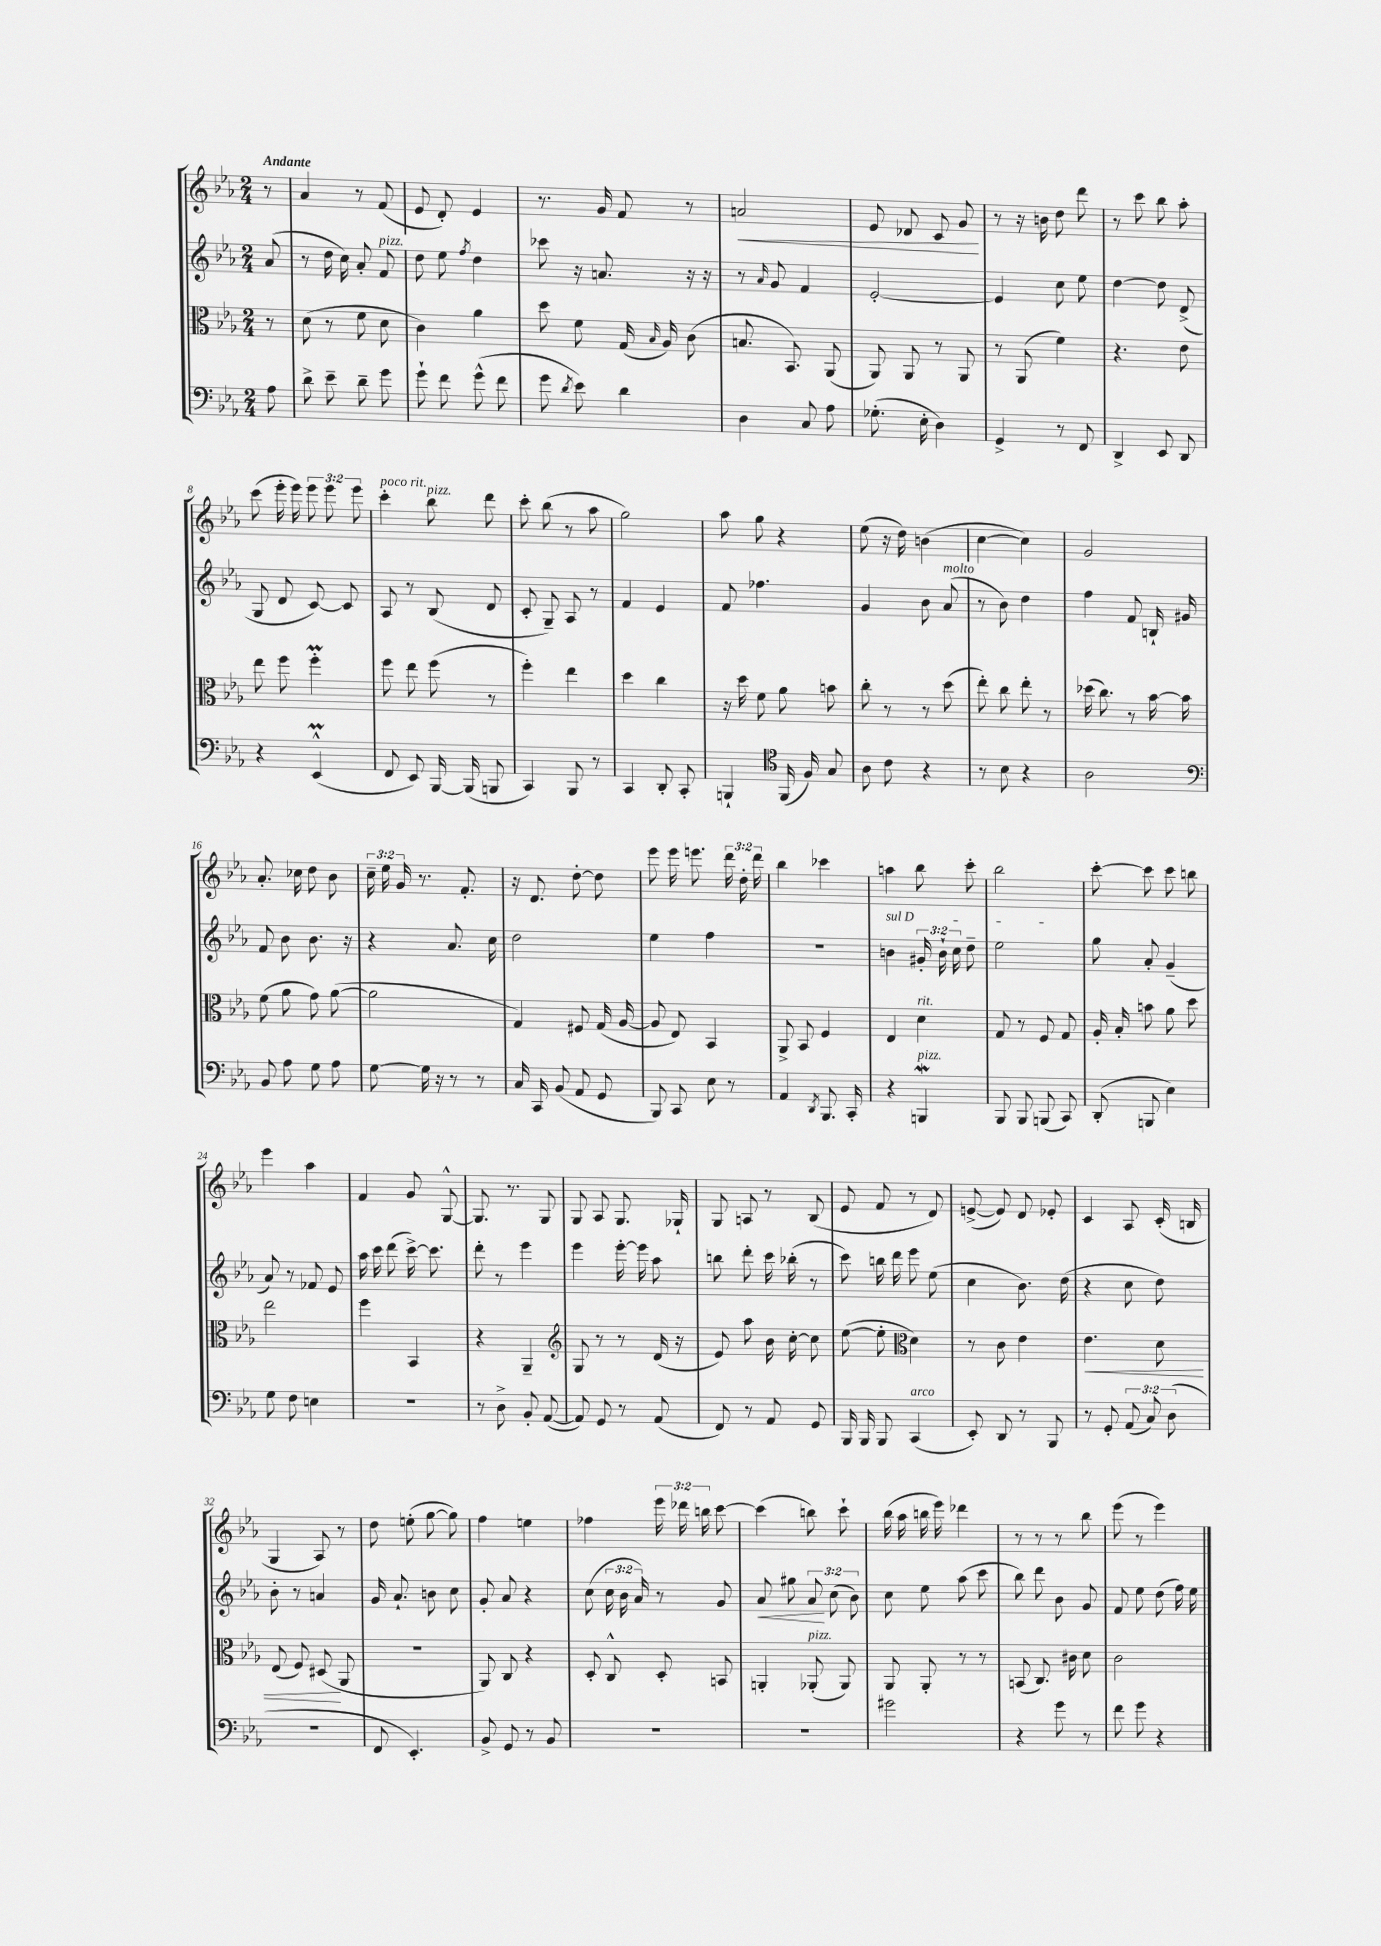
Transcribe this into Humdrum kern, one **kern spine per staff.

**kern	**kern	**kern	**kern
*staff4	*staff3	*staff2	*staff1
*clefF4	*clefC3	*clefG2	*clefG2
*k[b-e-a-]	*k[b-e-a-]	*k[b-e-a-]	*k[b-e-a-]
*M2/4	*M2/4	*M2/4	*M2/4
8A-\	8r	(8a-/	8r
=	=	=	=
8d^\	(8d\	8r	4a-/
8e-~\	8r	16dd\	.
.	.	16cc\)	.
8d~\	8f\	8a-'/	8r
8g\	8d\	8f/	(8f/
=	=	=	=
8g`\	4c\)	8dd\	8e-/
8f\	.	8ee-\	8d'/)
.	.	8qff/	.
(8g^^\	4a-\	4dd\	4e-/
8f\	.	.	.
=	=	=	=
8g\	8dd\	8ccc-\	8.r
8qd/	.	.	.
8e-\)	8f\	16r	.
.	.	8.a/	16g/
4d\	(16G/	.	8f/
.	16qqB-/	.	.
.	16A-/)	.	.
.	(8c\	16r	8r
.	.	16r	.
=	=	=	=
4D\	8.B/	8r	2a/
.	.	16qqa-/	.
.	.	8g/	.
.	8.BB-/)	.	.
8C/	.	4f/	.
8A-\	(8AA-/	.	.
=	=	=	=
(8.G-'\	8AA-/)	[2e-'/	8e-/
.	8AA-/	.	8d-/
16E-'\	.	.	.
4D\)	8r	.	8c/
.	8AA-/	.	8g/
=	=	=	=
4GG^/	8r	4e-/]	8r
.	(8AA-/	.	16r
.	.	.	16b\
8r	4f\)	8cc\	8dd\
8FF/	.	8ee-\	8ddd\
=	=	=	=
4DD^/	4.r	[4dd\	8r
.	.	.	8ccc\
8EE-/	.	8dd\]	8bb-\
8DD/	8e-\	(8d^/	8aa-'\
=	=	=	=
4r	8ee-\	8G/	(8ccc\
.	8ff\	8d/	16eee-'\
.	.	.	16eee-\)
(4EE-^^/	4ff'\	[8c/)	12eee-\
.	.	.	12eee-\
.	.	8c/]	.
.	.	.	12eee-\
=	=	=	=
8FF/	8ff\	8A-/	4ccc'\
8EE-/)	8ee-\	8r	.
[16BBB-/	(8ff\	(8B-/	8bb-\
(16BBB-/]	.	.	.
8BBB/	8r	8d/	8ddd\
=	=	=	=
4CC/)	4ff'\)	8c'/	8ccc'\
.	.	8G~/)	(8bb-\
8BBB-/	4ee-\	8A-/	8r
8r	.	8r	8aa-\
=	=	=	=
4CC/	4dd\	4f/	2gg\)
8DD'/	4cc\	4e-/	.
8CC'/	.	.	.
=	=	=	=
4BBB`/	16r	8f/	8aa-\
.	16dd\	.	.
.	8f\	4.ff-\	8gg\
*clefC4	*	*	*
(16FF/	8a-\	.	4r
16F/)	.	.	.
8G/	8b\	.	.
=	=	=	=
8A-\	8cc'\	4g/	(8ee-\
8c\	8r	.	16r
.	.	.	16dd\)
4r	8r	8b-\	(4b\
.	(8dd\	(8a-/	.
=	=	=	=
8r	8ee-'\)	8r	[4cc\
8B-\	8cc\	8b-\)	.
4r	8ee-'\	4dd\	4cc\])
.	8r	.	.
=	=	=	=
2A-\	(16dd-\	4ff\	2g/
.	8.cc\)	.	.
.	8r	8f/	.
.	[16b-\	16B`/	.
.	16b-\]	16g#/	.
=	=	=	=
*clefF4	*	*	*
8BB-/	(8f\	8f/	8.a-'/
8A-\	8a-\	8b-\	.
.	.	.	16cc-\
8G\	8g\)	8.b-\	8dd\
8A-\	([8a-\	.	8b-\
.	.	16r	.
=	=	=	=
[8G\	2a-\]	4r	24cc~\
.	.	.	24ee-\
.	.	.	24g/
16G\]	.	.	8.r
16r	.	.	.
8r	.	8.a-/	.
.	.	.	8.f'/
8r	.	.	.
.	.	16cc\	.
=	=	=	=
16C/	4G/)	2dd\	16r
16CC/	.	.	8.d/
(8BB-/	.	.	.
8AA-/	8F#/	.	[8dd'\
8GG/	(16G/	.	8dd\]
.	[16A-/	.	.
=	=	=	=
8BBB-/)	8A-/]	4ee-\	8eee-\
8CC/	8E-/)	.	16eee-\
.	.	.	8.eee\
8E-\	4BB-/	4ff\	.
8r	.	.	24ddd\
.	.	.	24dd'\
.	.	.	24ddd\
=	=	=	=
4AA-/	8AA-^/	2r	4bb-\
.	8BB-/	.	.
8qDD/	.	.	.
8.BBB-/	4F/	.	4ccc-\
16CC'/	.	.	.
=	=	=	=
4r	4E-/	4b\	4aa\
4BBB/	4d\	24g#'/	8bb-\
.	.	24b`\	.
.	.	24cc\	.
.	.	8dd~\	8ccc'\
=	=	=	=
8BBB-/	8G/	2ee-\	2bb-\
8BBB-/	8r	.	.
(8BBB/	8F/	.	.
8CC/)	8G/	.	.
=	=	=	=
(8DD'/	16A-'/	8gg\	[8ccc'\
.	16B-'/	.	.
8BBB/	8b\	8a-'/	8ccc\]
4E-\)	8a-\	(4g~/	8ccc\
.	8dd\	.	8bb\
=	=	=	=
8G\	2ee-\	8a-/)	4eee-\
8F\	.	8r	.
4E\	.	8f-/	4aa-\
.	.	8e-/	.
=	=	=	=
2r	4ff\	16aa-\	4f/
.	.	16ccc\	.
.	.	(8ddd\	.
.	4BB-/	[16ccc^\)	8g/
.	.	8.ccc\]	.
.	.	.	[8G^^/
=	=	=	=
8r	4r	8ddd'\	8.G/]
8D^\	.	8r	.
.	.	.	8.r
8BB-'/	4AA-~/	4eee-\	.
([8AA-/	.	.	8G/
=	=	=	=
*	*clefG2	*	*
8AA-/])	8G/	4eee-\	8G/
8GG/	8r	.	8A-/
8r	8r	[16eee-'\	8.G/
.	.	16eee-\]	.
(8AA-/	(16d/	8aa-\	.
.	16r	.	16G-`/
=	=	=	=
8FF/)	8e-/)	8bb\	8G/
8r	8aa-\	8ddd'\	8A/
8AA-/	16b-\	16ccc\	8r
.	[16cc'\	(16bb-'\	.
8GG/	8cc\]	8r	(8B-/
=	=	=	=
16BBB-/	([8ee-\	8ccc\)	8e-/
16BBB-/	.	.	.
8BBB-/	8ee-'\]	16bb\	8f/
.	.	16ddd\	.
*	*clefC3	*	*
(4CC/	4d\)	8eee-\	8r
.	.	(8ee-\	8d/)
=	=	=	=
8EE-'/)	8r	4cc\	([8e^/
8DD/	8c\	.	8e/])
8r	4e-\	8.b-\)	8d/
8BBB-/	.	.	8e-'/
.	.	(16dd\	.
=	=	=	=
8r	4.e-\	4r	4c/
8GG'/	.	.	.
(12AA-/	.	8cc\	8A-/
12C/)	.	.	.
.	8d\	8dd\)	(16c'/
(12D\	.	.	.
.	.	.	16B/
=	=	=	=
2r	(8E-/	8b-'\	4G/
.	8F/)	8r	.
.	(8D#/	4a/	8A-/)
.	8AA-/	.	8r
=	=	=	=
8FF/	2r	16g/	8dd\
.	.	8.a-`/	.
4.EE-'/)	.	.	(8ee'\
.	.	8b\	[8gg\
.	.	8cc\	8gg\])
=	=	=	=
8BB-^/	8AA-/)	8g'/	4ff\
8GG/	8C/	8a-/	.
8r	4r	4r	4ee\
8BB-/	.	.	.
=	=	=	=
2r	8D'/	(8cc\	4ff-\
.	8C^^/	24cc\	.
.	.	24b-\	.
.	.	24a-/)	.
.	8D'/	8r	24eee-\
.	.	.	24ddd-\
.	.	.	24bb\
.	8BB/	8g/	[8ccc\
=	=	=	=
2r	4AA'/	8a-/	(4ccc\]
.	.	8gg#\	.
.	(8AA-'/	12a-/	8bb\)
.	.	(12cc\	.
.	8AA-/)	.	8ccc`\
.	.	12b-\)	.
=	=	=	=
2g#\	8AA-/	8cc\	(16bb-\
.	.	.	16aa-\
.	8AA-'/	8ee-\	16bb\
.	.	.	16eee-\)
.	8r	(8aa-\	4ddd-\
.	8r	8ccc\	.
=	=	=	=
4r	(8BB/	8bb-\)	8r
.	8.C/)	8ddd\	8r
8g\	.	8b-\	8r
.	16c#\	.	.
8r	8d\	8g/	8bb-\
=	=	=	=
8f\	2c\	8f/	(8eee-\
8g\	.	8ee-\	8r
4r	.	(8dd\	4eee-\)
.	.	16ff\)	.
.	.	16ee-\	.
==	==	==	==
*-	*-	*-	*-
